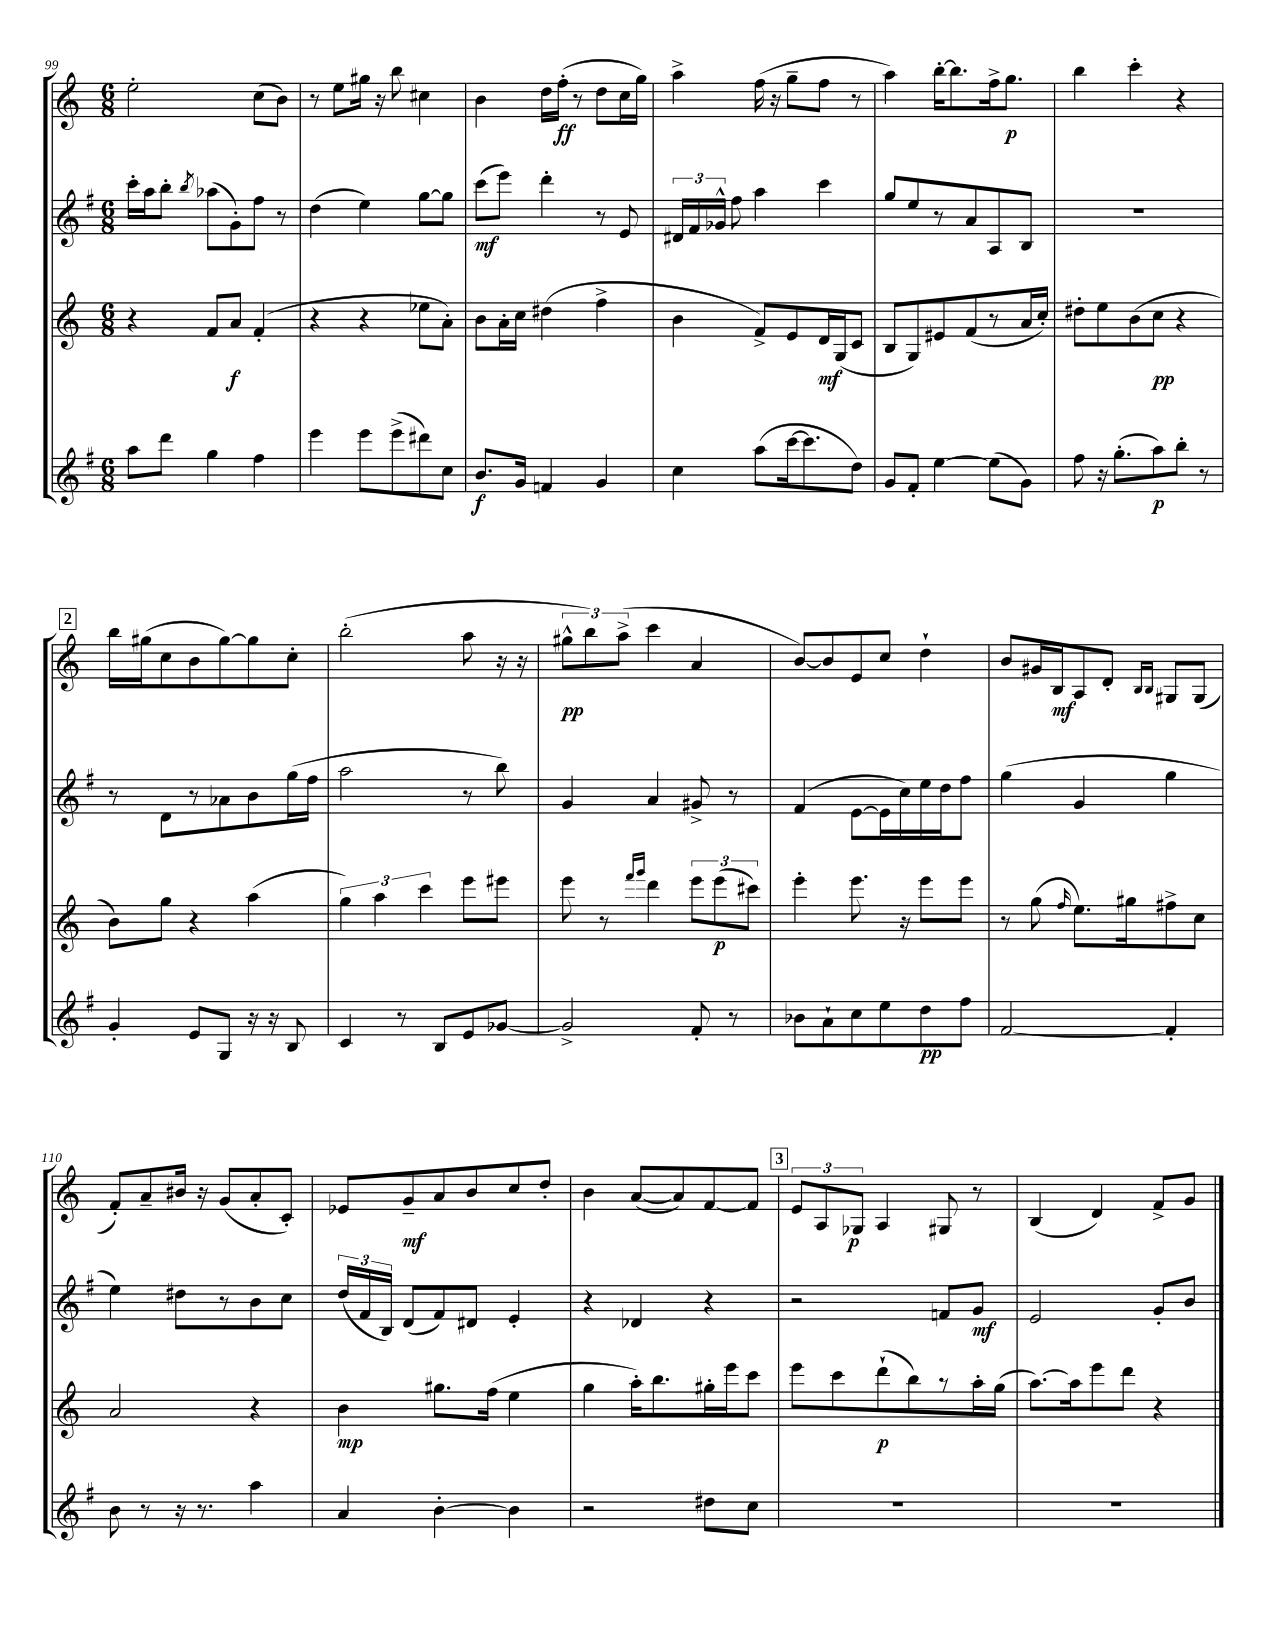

**kern	**dynam	**kern	**dynam	**kern	**dynam	**kern	**dynam
*part4	*part4	*part3	*part3	*part2	*part2	*part1	*part1
*staff4	*staff4	*staff3	*staff3	*staff2	*staff2	*staff1	*staff1
*clefG2	*	*clefG2	*	*clefG2	*	*clefG2	*
*k[f#]	*	*k[]	*	*k[f#]	*	*k[]	*
*M6/8	*	*M6/8	*	*M6/8	*	*M6/8	*
=99	=99	=99	=99	=99	=99	=99	=99
8aa\L	.	4r	.	16ccc'\LL	.	2ee'\	.
.	.	.	.	16aa\J	.	.	.
8ddd\J	.	.	.	8bb'\J	.	.	.
.	.	.	.	8qbb/	.	.	.
4gg\	.	8f/L	.	(8aa-X\L	.	.	.
.	.	8a/J	f	8g'\)	.	.	.
4ff#\	.	(4f'/	.	8ff#\J	.	(8cc\L	.
.	.	.	.	8r	.	8b\J)	.
=100	=100	=100	=100	=100	=100	=100	=100
4eee\	.	4r	.	(4dd\	.	8r	.
.	.	.	.	.	.	8ee\L	.
8eee\L	.	4r	.	4ee\)	.	16gg#X\Jk	.
.	.	.	.	.	.	16r	.
(8eee^\	.	.	.	.	.	8bb\	.
8ddd#X\)	.	8ee-X\L	.	[8gg\L	.	4cc#X\	.
8cc\J	.	8a'\J)	.	8gg\J]	.	.	.
=101	=101	=101	=101	=101	=101	=101	=101
8.b/L	f	8b\L	.	(8ccc\L	mf	4b\	.
.	.	16a'\L	.	8eee\J)	.	.	.
16g/Jk	.	16cc\JJ	.	.	.	.	.
4fn/	.	(4dd#X\	.	4ddd'\	.	16dd\LL	.
.	.	.	.	.	.	(16ff'\JJ	ff
.	.	.	.	.	.	8r	.
4g/	.	4ff^\	.	8r	.	8dd\L	.
.	.	.	.	8e/	.	16cc\L	.
.	.	.	.	.	.	16gg\JJ)	.
=102	=102	=102	=102	=102	=102	=102	=102
4cc\	.	4b\	.	24d#X/LL	.	4aa^\	.
.	.	.	.	24f#/	.	.	.
.	.	.	.	24g-X^^/JJ	.	.	.
.	.	.	.	8ff#\	.	.	.
(8aa\L	.	8f^/L)	.	4aa\	.	(16ff\	.
.	.	.	.	.	.	16r	.
[16ccc\k	.	8e/	.	.	.	8gg~\L	.
8.ccc\]	.	.	.	.	.	.	.
.	.	16d/L	mf	4ccc\	.	8ff\J	.
.	.	(16G/J	.	.	.	.	.
8dd\J)	.	8c/J	.	.	.	8r	.
=103	=103	=103	=103	=103	=103	=103	=103
8g/L	.	8B/L	.	8gg/L	.	4aa\)	.
8f#'/J	.	8G/)	.	8ee/	.	.	.
[4ee\	.	8e#X/	.	8r	.	[16bb'\KL	.
.	.	.	.	.	.	8.bb\]	.
.	.	(8f/	.	8a/	.	.	.
(8ee\L]	.	8r	.	8A/	.	16ff^\k	.
.	.	.	.	.	.	8.gg\J	p
8g\J)	.	16a/L	.	8B/J	.	.	.
.	.	16cc'/JJ)	.	.	.	.	.
=104	=104	=104	=104	=104	=104	=104	=104
8ff#\	.	8dd#X'\L	.	2.r	.	4bb\	.
16r	.	8ee\	.	.	.	.	.
(8.gg'\L	.	.	.	.	.	.	.
.	.	(8b\	.	.	.	4ccc'\	.
8aa\)	p	8cc\J	pp	.	.	.	.
8bb'\J	.	4r	.	.	.	4r	.
8r	.	.	.	.	.	.	.
!!LO:LB:g=z
!!LO:REH:place=s1:t=2
=105	=105	=105	=105	=105	=105	=105	=105
4g'/	.	8b\L)	.	8r	.	16bb\LL	.
.	.	.	.	.	.	(16gg#X\J	.
.	.	8gg\J	.	8d\L	.	8cc\	.
8e/L	.	4r	.	8r	.	8b\	.
8G/J	.	.	.	8a-X\	.	[8gg#\)	.
16r	.	(4aa\	.	8b\	.	8gg#\]	.
16r	.	.	.	.	.	.	.
8B/	.	.	.	(16gg\L	.	8cc'\J	.
.	.	.	.	16ff#\JJ	.	.	.
=106	=106	=106	=106	=106	=106	=106	=106
4c/	.	6gg\)	.	2aa\	.	(2bb'\	.
.	.	6aa\	.	.	.	.	.
8r	.	.	.	.	.	.	.
.	.	6ccc\	.	.	.	.	.
8B/L	.	.	.	.	.	.	.
8e/	.	8eee\L	.	8r	.	8aa\	.
[8g-X/J	.	8eee#X\J	.	8bb\)	.	16r	.
.	.	.	.	.	.	16r	.
=107	=107	=107	=107	=107	=107	=107	=107
2g-^/]	.	8eee\	.	4g/	.	12gg#X^^\L	pp
.	.	.	.	.	.	12bb\)	.
.	.	8r	.	.	.	.	.
.	.	.	.	.	.	(12aa^\J	.
.	.	16qqfff/LL	.	.	.	.	.
.	.	16qqggg/JJ	.	.	.	.	.
.	.	4ddd\	.	4a/	.	4ccc\	.
8f#'/	.	12eee\L	.	8g#X^/	.	4a/	.
.	.	(12eee\	p	.	.	.	.
8r	.	.	.	8r	.	.	.
.	.	12ccc#X\J)	.	.	.	.	.
=108	=108	=108	=108	=108	=108	=108	=108
8b-X\L	.	4eee'\	.	(4f#/	.	[8b/L)	.
8a`\	.	.	.	.	.	8b/]	.
8cc\	.	8.eee\	.	[8e\L	.	8e/	.
8ee\	.	.	.	16e\L]	.	8cc/J	.
.	.	16r	.	16cc\)	.	.	.
8dd\	pp	8eee\L	.	16ee\	.	4dd`\	.
.	.	.	.	16dd\J	.	.	.
8ff#\J	.	8eee\J	.	8ff#\J	.	.	.
=109	=109	=109	=109	=109	=109	=109	=109
[2f#/	.	8r	.	(4gg\	.	8b/L	.
.	.	(8gg\	.	.	.	16g#X/L	.
.	.	.	.	.	.	16B/J	mf
.	.	16qqff/	.	.	.	.	.
.	.	8.ee\L)	.	4g/	.	8A/	.
.	.	.	.	.	.	8d'/J	.
.	.	16gg#X\k	.	.	.	.	.
.	.	.	.	.	.	16qqB/LL	.
.	.	.	.	.	.	16qqB/JJ	.
4f#'/]	.	8ff#X^\	.	4gg\	.	8G#X/L	.
.	.	8cc\J	.	.	.	(8G#/J	.
!!LO:LB:g=z
=110	=110	=110	=110	=110	=110	=110	=110
8b\	.	2a/	.	4ee\)	.	8f'/L)	.
8r	.	.	.	.	.	8a~/	.
16r	.	.	.	8dd#X\L	.	16b#X/Jk	.
8.r	.	.	.	.	.	16r	.
.	.	.	.	8r	.	(8g/L	.
4aa\	.	4r	.	8b\	.	8a'/	.
.	.	.	.	8cc\J	.	8c'/J)	.
=111	=111	=111	=111	=111	=111	=111	=111
4a/	.	4b\	mp	(24dd/LL	.	8e-X/L	.
.	.	.	.	24f#/	.	.	.
.	.	.	.	24B/JJ)	.	.	.
.	.	.	.	(8d/L	.	8g~/	mf
[4b'\	.	8.gg#X\L	.	8f#/)	.	8a/	.
.	.	.	.	8d#X/J	.	8b/	.
.	.	(16ff\Jk	.	.	.	.	.
4b\]	.	4ee\	.	4e'/	.	8cc/	.
.	.	.	.	.	.	8dd'/J	.
=112	=112	=112	=112	=112	=112	=112	=112
2r	.	4gg\	.	4r	.	4b\	.
.	.	16aa'\KL)	.	4d-X/	.	([8a/L	.
.	.	8.bb\	.	.	.	.	.
.	.	.	.	.	.	8a/])	.
8dd#X\L	.	16gg#X'\L	.	4r	.	[8f/	.
.	.	16eee\J	.	.	.	.	.
8cc\J	.	8ccc\J	.	.	.	8f/J]	.
!!LO:REH:place=s1:t=3
=113	=113	=113	=113	=113	=113	=113	=113
2.r	.	8eee\L	.	2r	.	12e/L	.
.	.	.	.	.	.	12A/	.
.	.	8ccc\	.	.	.	.	.
.	.	.	.	.	.	12G-X/J	p
.	.	(8ddd`\	p	.	.	4A/	.
.	.	8bb\)	.	.	.	.	.
.	.	8r	.	8fn/L	.	8G#X/	.
.	.	16aa'\L	.	8g/J	mf	8r	.
.	.	(16gg\JJ	.	.	.	.	.
=114	=114	=114	=114	=114	=114	=114	=114
2.r	.	[8.aa\L)	.	2e/	.	(4B/	.
.	.	16aa\k]	.	.	.	.	.
.	.	8eee\	.	.	.	4d/)	.
.	.	8ddd\J	.	.	.	.	.
.	.	4r	.	8g'/L	.	8f^/L	.
.	.	.	.	8b/J	.	8g/J	.
==	==	==	==	==	==	==	==
*-	*-	*-	*-	*-	*-	*-	*-
